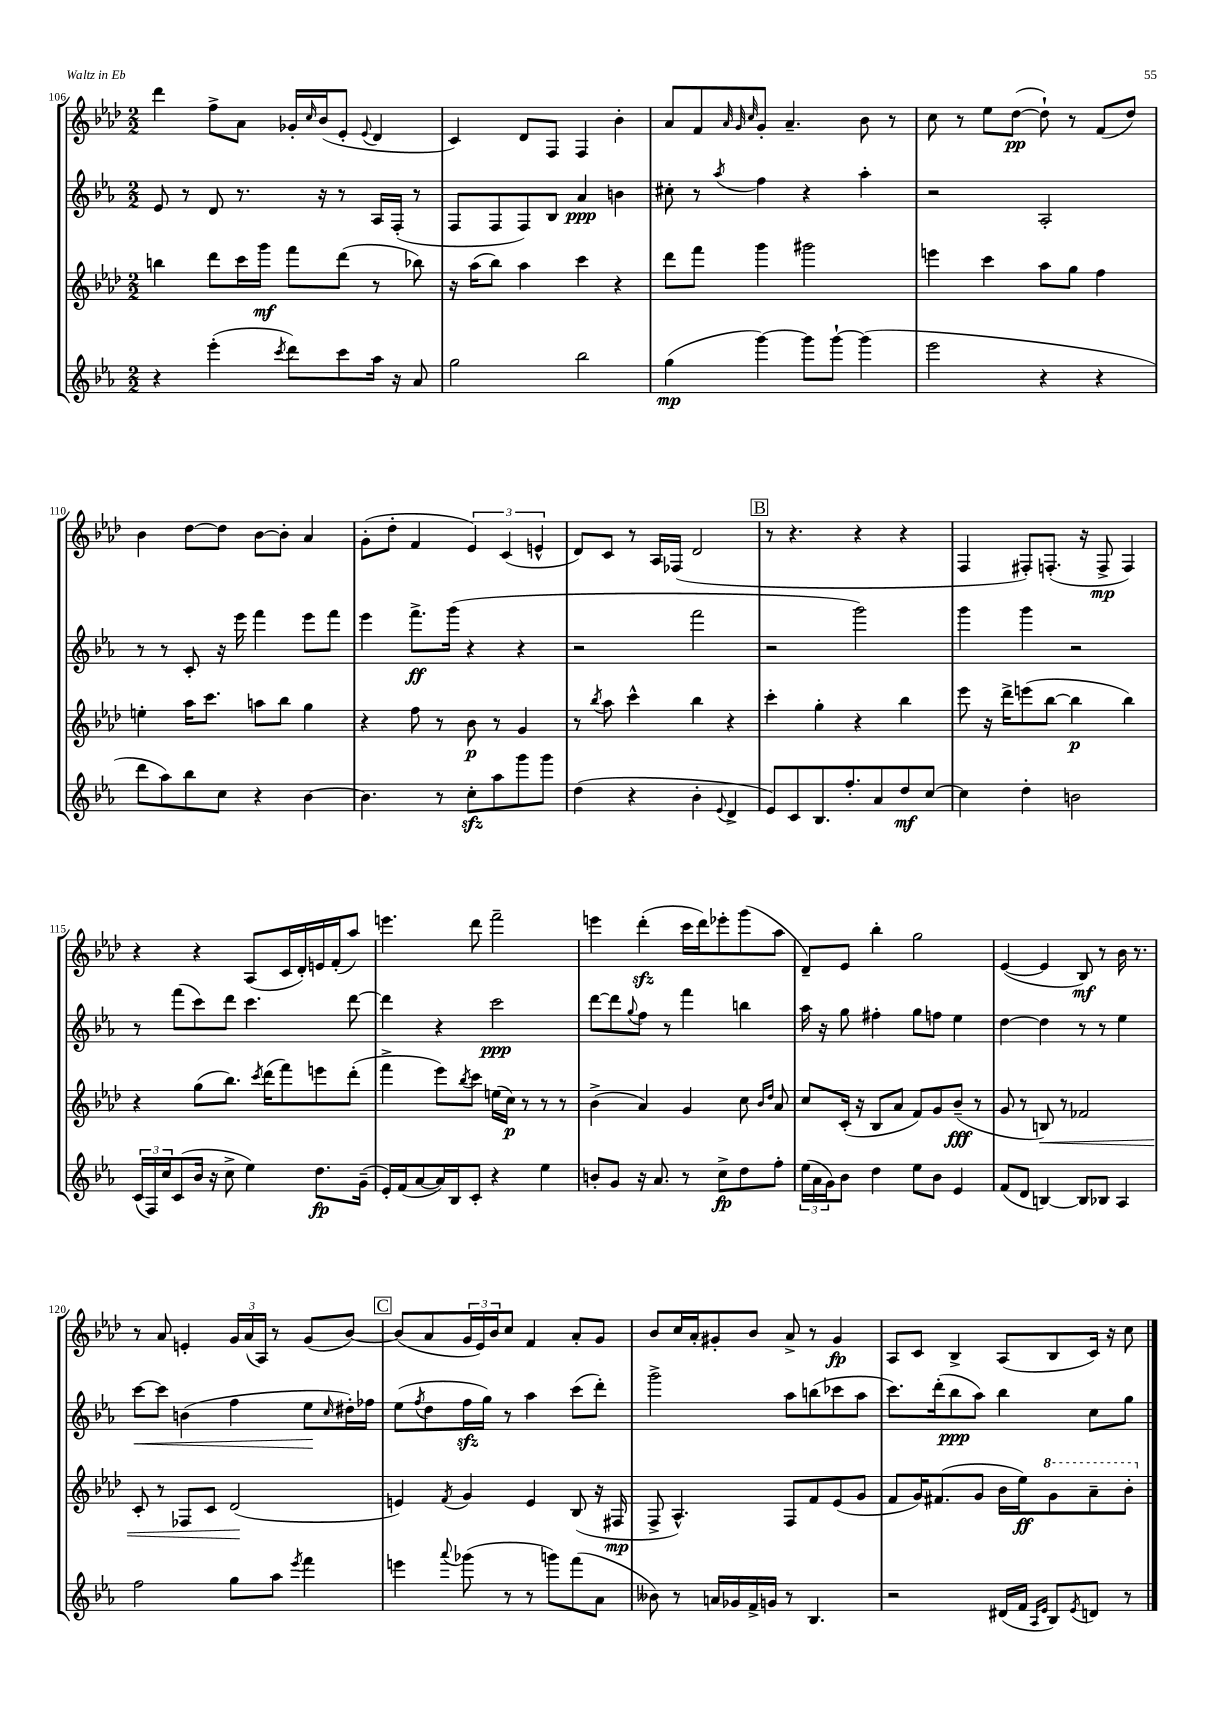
<<
\new StaffGroup <<
\new Staff = "s0" {
    \clef treble \key aes \major \numericTimeSignature \time 2/2
    des'''4 f''8-> aes'8 ges'16-. \grace { c''16 } bes'16( ees'8-. \appoggiatura { ees'8 } des'4 |
    c'4) des'8 f8 f4 bes'4-. |
    aes'8 f'8 \grace { aes'32 g'32 c''32 } g'8-. aes'4.-- bes'8 r8 |
    c''8 r8 ees''8 des''8~\pp( des''8-!) r8 f'8( des''8) |
    bes'4 des''8~ des''8 bes'8~ bes'8-. aes'4 |
    g'8-.( des''8-. f'4 \tuplet 3/2 { ees'4) c'4( e'4-^ } |
    des'8) c'8 r8 aes16 fes16( des'2 |
    \mark \markup { \box "B" } r8 r4. r4 r4 |
    f4 fis8-.) f8.-.( r16 f8->\mp f4) |
    r4 r4 aes8( c'16 des'16-.) e'16 f'16-.( aes''8) |
    e'''4. des'''8 f'''2-- |
    e'''4 des'''4-.\sfz( c'''16 des'''16) ees'''8-. g'''8( aes''8 |
    des'8--) ees'8 bes''4-. g''2 |
    ees'4~( ees'4 bes8\mf) r8 bes'16 r8. |
    r8 aes'8 e'4-. \tuplet 3/2 { g'16 aes'16( aes16) } r8 g'8( bes'8~) |
    \mark \markup { \box "C" } bes'8( aes'8 \tuplet 3/2 { g'16 ees'16) bes'16 } c''8 f'4 aes'8-. g'8 |
    bes'8 c''16 aes'16-. gis'8-. bes'8 aes'8-> r8 gis'4\fp |
    aes8 c'8 bes4-> aes8( bes8 c'16) r16 c''8 \bar "|." |
}
\new Staff = "s1" {
    \clef treble \key ees \major \numericTimeSignature \time 2/2
    ees'8 r8 d'8 r8. r16 r8 aes16 f16-.( r8 |
    f8 f8 f8) bes8 aes'4\ppp b'4 |
    cis''8-. r8 \acciaccatura { aes''8 } f''4 r4 aes''4-. |
    r2 aes2-. |
    r8 r8 c'8-. r16 ees'''16 f'''4 ees'''8 f'''8 |
    ees'''4 f'''8.->\ff g'''16( r4 r4 |
    r2 f'''2 |
    \mark \markup { \box "B" } r2 g'''2) |
    g'''4 g'''4 r2 |
    r8 f'''8( c'''8) d'''8 c'''4. d'''8~ |
    d'''4 r4 c'''2\ppp |
    d'''8~ d'''8 \appoggiatura { g''8 } f''8 r8 f'''4 b''4 |
    aes''16 r16 g''8 fis''4-. g''8 f''8 ees''4 |
    d''4~ d''4 r8 r8 ees''4 |
    c'''8~\< c'''8 b'4( f''4 ees''8\! \grace { c''16 } dis''16-.) fes''16 |
    \mark \markup { \box "C" } ees''8( \acciaccatura { f''8 } d''8 f''16\sfz g''16) r8 aes''4 c'''8( d'''8-.) |
    g'''2-> aes''8 b''8( ces'''8 aes''8 |
    c'''8.) d'''16-.( bes''8\ppp aes''8) bes''4 c''8 g''8 \bar "|." |
}
\new Staff = "s2" {
    \clef treble \key aes \major \numericTimeSignature \time 2/2
    b''4 des'''8 c'''16 g'''16\mf f'''8 des'''8( r8 bes''8) |
    r16 aes''16( bes''8) aes''4 c'''4 r4 |
    des'''8 f'''8 g'''4 gis'''2 |
    e'''4 c'''4 aes''8 g''8 f''4 |
    e''4-. aes''16 c'''8. a''8 bes''8 g''4 |
    r4 f''8 r8 bes'8\p r8 g'4 |
    r8 \acciaccatura { bes''8 } aes''8 c'''4-^ bes''4 r4 |
    \mark \markup { \box "B" } c'''4-. g''4-. r4 bes''4 |
    ees'''8 r16 des'''16-> e'''8( bes''8~ bes''4\p bes''4) |
    r4 g''8( bes''8.) \acciaccatura { c'''8 } des'''16( f'''8) e'''8 des'''8-.( |
    f'''4-> ees'''8) \acciaccatura { bes''8 } c'''8 e''16( c''16\p) r8 r8 r8 |
    bes'4->( aes'4) g'4 c''8 \grace { bes'16 des''16 } aes'8 |
    c''8 c'16-.( r16 bes8 aes'8 f'8) g'8 bes'8--\fff( r8 |
    g'8 r8 b8\<) r8 fes'2 |
    c'8-. r8 fes8 c'8 des'2\!( |
    \mark \markup { \box "C" } e'4) \acciaccatura { f'8 } g'4 e'4 bes8( r16 fis16\mp |
    f8-> aes4.-^) f8 f'8 ees'8( g'8 |
    f'8 g'16) fis'8.( g'8 bes'16 ees''16\ff) \ottava #1 g''8 aes''8-- bes''8-. \ottava #0 \bar "|." |
}
\new Staff = "s3" {
    \clef treble \key ees \major \numericTimeSignature \time 2/2
    r4 ees'''4-.( \acciaccatura { c'''8 } d'''8) c'''8 aes''16 r16 aes'8 |
    g''2 bes''2 |
    g''4\mp( g'''4~) g'''8 g'''8~-! g'''4( |
    ees'''2 r4 r4 |
    d'''8 aes''8) bes''8 c''8 r4 bes'4~ |
    bes'4. r8 c''8-.\sfz aes''8 g'''8 g'''8 |
    d''4( r4 bes'4-. \appoggiatura { ees'8 } d'4-> |
    \mark \markup { \box "B" } ees'8) c'8 bes8. f''8.-. aes'8 d''8\mf c''8~ |
    c''4 d''4-. b'2 |
    \tuplet 3/2 { c'16( f16) c''16 } c'8( bes'16 r16 c''8-> ees''4) d''8.\fp g'16--( |
    ees'16-.) f'16( aes'8~ aes'16) bes16 c'8-. r4 ees''4 |
    b'8-. g'8 r16 aes'8. r8 c''8->\fp d''8 f''8-. |
    \tuplet 3/2 { ees''16( aes'16 g'16) } bes'8 d''4 ees''8 bes'8 ees'4 |
    f'8( d'8 b4~) b8 bes8 aes4 |
    f''2 g''8 aes''8 \acciaccatura { ees'''8 } f'''4 |
    \mark \markup { \box "C" } e'''4 \appoggiatura { aes'''8 } ges'''8( r8 r8 g'''8) f'''8( aes'8 |
    beses'8) r8 a'16 ges'16 f'16-> g'16 r8 bes4. |
    r2 dis'16( f'16 \grace { aes16 ees'16 } bes8) \acciaccatura { ees'8 } d'8 r8 \bar "|." |
}
>>
>>
\layout { \context { \Score currentBarNumber = #106 } }
